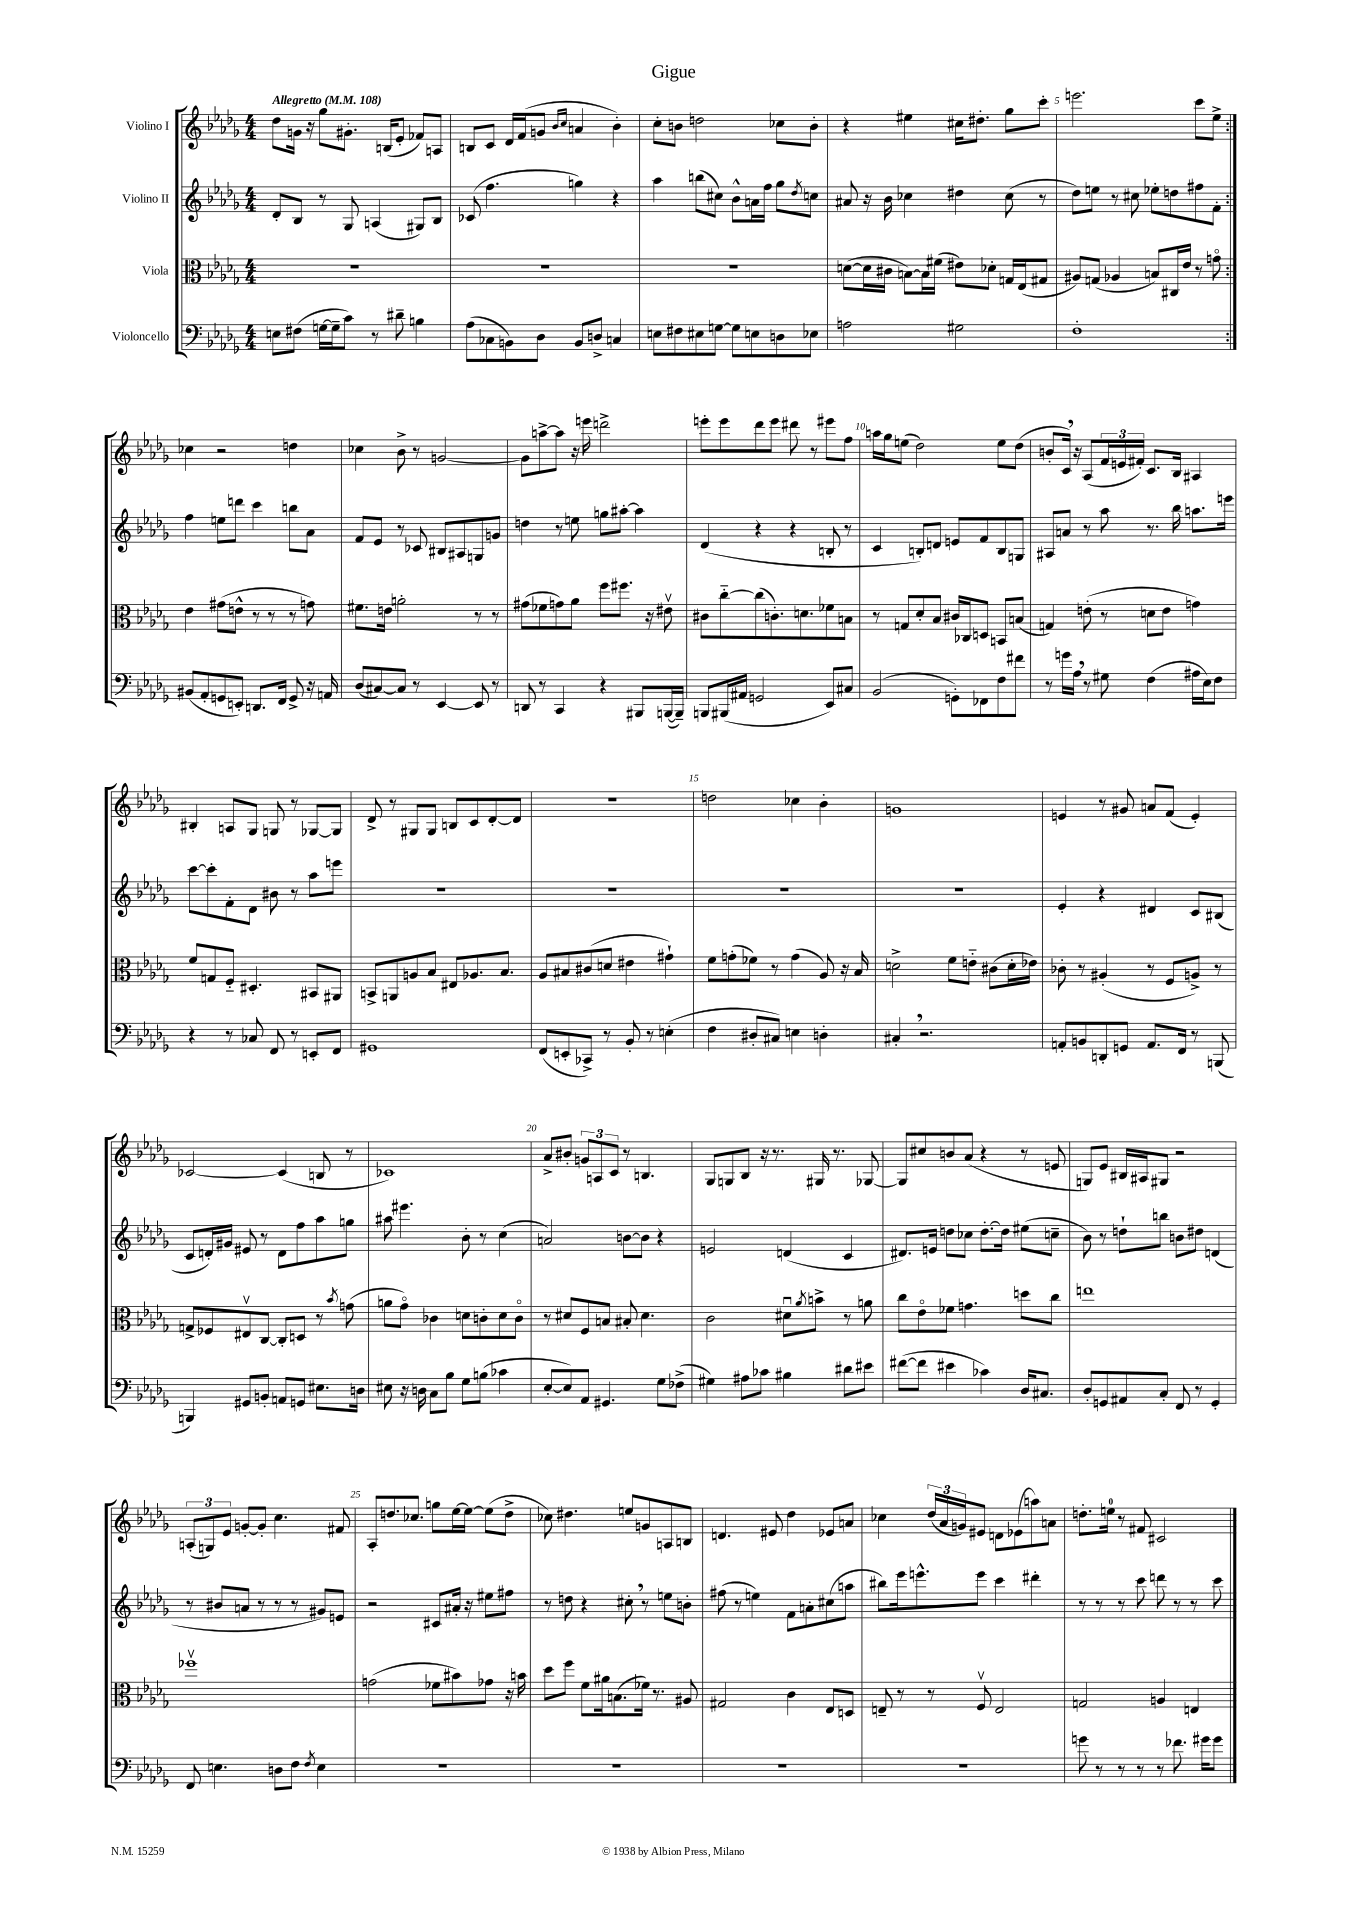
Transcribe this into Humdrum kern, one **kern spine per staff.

**kern	**kern	**kern	**kern
*staff4	*staff3	*staff2	*staff1
*clefF4	*clefC3	*clefG2	*clefG2
*k[b-e-a-d-g-]	*k[b-e-a-d-g-]	*k[b-e-a-d-g-]	*k[b-e-a-d-g-]
*M4/4	*M4/4	*M4/4	*M4/4
*MM108	*MM108	*MM108	*MM108
8E\L	1r	8d-'/L	8dd-\L
(8F#\J	.	8B-/J	16g\Jk
.	.	.	16r
[16G\LL	.	8r	8gg-\L
16G~\]J	.	.	.
8c\J)	.	8G-/	8.g#'\J
8r	.	(4A/	.
.	.	.	(16B/LK
8d#~\	.	.	8e-'/J
4B\	.	8G#/L)	8f-/L)
.	.	8B-/J	8A/J
=	=	=	=
(8A-\L	1r	(8c-/	8B/L
8C-\	.	4.ff\	8c/J
8BB\)	.	.	16d-/LL
.	.	.	(16f/J
8D-\J	.	.	8g/J
.	.	.	16qqb-/LL
.	.	.	16qqcc/JJ
8BB/L	.	4gg\)	4a/
8D^/J	.	.	.
4C/	.	4r	4b-'\)
=	=	=	=
8E\L	1r	4aa-\	8cc'\L
8F#\	.	.	8b\J
8E#\	.	(8bb\L	2dd\
[8G\J	.	8cc#\J)	.
8G\]L	.	8b-^^\L	.
8E\	.	16a\L	.
.	.	16ff\JJ	.
8D\	.	8gg-\L	8cc-\L
.	.	8qdd-/	.
8E-\J	.	8cc\J	8b'\J
=	=	=	=
2A\	([8d\L	8a#/	4r
.	16d\]L	16r	.
.	16c#\JJ	16b-\	.
.	[8B\L)	4cc-\	4ee#\
.	16B\]L	.	.
.	(16f#\JJ	.	.
2G#\	8e#\L)	4dd#\	16cc#\LK
.	.	.	8.dd#'\J
.	8d-'\J	.	.
.	16G/LL	(8cc-\	8gg-\L
.	(16E-/J	.	.
.	8G#/J	8r	8ccc'\J
=	=	=	=
1F'	8A#/L)	8dd-\L)	2.eee\
.	(8G/J	8ee\J	.
.	4A-/	8r	.
.	.	8cc#\	.
.	8B/L)	8ee-'\L	.
.	16C#/L	8dd\	.
.	16e-/JJ	.	.
.	8r	8ff#\	8ccc\L
.	8go\	8f'\J	8ee-^\J
=:|!	=:|!	=:|!	=:|!
(8BB#/L	4e-\	4ff\	4cc-\
8AA-'/	.	.	.
8GG/	(8g#\L	8ee\L	2r
8EE'/J)	8e^^\J	8ddd\J	.
8.DD/L	8r	4ccc\	.
.	8r	.	.
16FF/Jk	.	.	.
8GG^/	8r	8bb\L	4dd\
16r	8g\)	8a-\J	.
16AA/	.	.	.
=	=	=	=
(8D-/L	8.f#\L	8f/L	4cc-\
[8C#/)	.	8e-/J	.
.	16e\Jk	.	.
8C#/]J	2a'\	8r	8b-^\
8r	.	8c-/	8r
[4EE-/	.	8B#/L	[2g/
.	.	8A#/	.
8EE-/]	8r	8G/	.
8r	8r	8g/J	.
=	=	=	=
8DD/	(8g#\L	4dd\	8g\]L
8r	8f-\	.	[8aa^\
4CC/	8g\)	8r	8aa\]J
.	8a-\J	8ee\	16r
.	.	.	16eee\
4r	8ff\L	8gg\L	2ddd^\
.	8.ff#\J	[8aa#'\J	.
8BBB#/L	.	4aa#\]	.
.	16r	.	.
([16BBB/L	8e#v\	.	.
16BBB~/]JJ)	.	.	.
=	=	=	=
8BBB/L	8c#\L	(4d-/	8eee'\L
(16BBB#/L	[8cc'~\	.	8eee\
16AA#/JJ	.	.	.
2GG/	(8cc\]	4r	8ddd-\
.	8.c'\)	.	8eee\J
.	.	4r	8ddd#\
.	8.d\	.	.
.	.	.	8r
8EE-/L)	8f-\	8B'/	8eee#\L
8C#/J	8B\J	8r	8ff\J
=	=	=	=
(2BB-/	8r	4c/	16aa\LL
.	.	.	16gg-\J
.	8G/L	.	(8ee\J
.	8d-'/	8B'/L)	2dd-\)
.	8B-/J	8d/J	.
8GG'\L)	16c#/LL	8e/L	.
.	16C-/J	.	.
8FF-\	8D/J	8f/	.
8F\	8BB/L	8B/	8ee\L
8f#\J	(8B/J	8G/J	(8dd-\J
=	=	=	=
8r	4G/)	8A#/L	8b'/L
16g\LL	.	8a/J	16c/Jk)
16A-\JJ	.	.	16r
8r	(8e'\	8r	(8A-/L
8G#\	8r	8aa-\	24f/L
.	.	.	24e/
.	.	.	24f#'/JJ)
(4F\	8d\L	8.r	8.c/L
.	8e\J	.	.
.	.	16bb-\	16B-/Jk
16A#\LL	4g\)	8.aa\L	4A#/
16E-\J)	.	.	.
8F\J	.	.	.
.	.	16eee\Jk	.
=	=	=	=
4r	8f/L	[8ccc\L	4B#'/
.	8G/	8ccc'\]	.
8r	8F'~/J	8f'\	8A/L
8C-/	4.D#'/	8d-\J	8G-/J
8FF/	.	8b#\	8G/
8r	.	8r	8r
8EE'/L	8BB#/L	8aa-\L	[8G-/L
8FF/J	8AA#/J	8eee\J	8G-/]J
=	=	=	=
1GG#	8BB^/L	1r	8d-^/
.	8AA/	.	8r
.	8A/	.	8G#/L
.	8B-/J	.	8G#/J
.	8E#/L	.	8B/L
.	8.A-/	.	8c/
.	.	.	[8d-'/
.	8.B-/J	.	.
.	.	.	8d-/]J
=	=	=	=
(8FF/L	8A-/L	1r	1r
8EE'/	8B#/	.	.
8CC-^/J)	(8c#/	.	.
8r	8d/J	.	.
8BB-'/	4e#\	.	.
8r	.	.	.
(4E'\	4g#`\)	.	.
=	=	=	=
4F\	8f\L	1r	2dd\
.	(8g'\	.	.
8D#'/L	8f-\J)	.	.
8C#/J)	8r	.	.
4E\	(4g\	.	4cc-\
4D'\	8A-/)	.	4b-'\
.	16r	.	.
.	16B-/	.	.
=	=	=	=
4C#'/	2d^\	1r	1g
2.r	.	.	.
.	8f\L	.	.
.	8e'~\J	.	.
.	(8c#\L	.	.
.	16d'\L	.	.
.	16e-\JJ)	.	.
=	=	=	=
8AA'/L	8c-'\	4e-'/	4e/
8BB/	8r	.	.
8DD'/	(4A#'/	4r	8r
8GG/J	.	.	8g#/
8.AA/L	8r	4d#/	8a/L
.	8F/L	.	(8f/J
16FF/Jk	.	.	.
8r	8A^/J)	8c/L	4e'/)
(8BBB/	8r	(8B#/J	.
=	=	=	=
4BBB/)	8G^/L	8c/L	[2c-/
.	8F-/	16d'/L)	.
.	.	16g#/JJ	.
8GG#/L	8E#v/	8e#/	.
8BB'/J	[8C/J	8r	.
8AA/L	8C'/]L	8d\L	(4c-/]
8GG/J	8D/J	8ff\	.
8.E#\L	8r	8aa-\	8B/
.	8qb-/	.	.
.	(8g\	8gg\J	8r
16D\Jk	.	.	.
=	=	=	=
8E#\	8a\L	8aa#\	1c-)
16r	8g-o\J)	4.eee#\	.
16D\	.	.	.
8C\L	4c-\	.	.
8B-\J	.	.	.
8G-\L	8d\L	8b-'\	.
(8B\J	8c'\	8r	.
4c-\	8d\	(4cc\	.
.	8co\J	.	.
=	=	=	=
[8E-'/L	8r	2a/)	8a-^/L
8E-/])	8d#/L	.	8b#'/J
8AA-/J	8F/	.	12g/L
.	.	.	12A/
4.GG#/	8B/J	.	.
.	.	.	12c/J
.	8B#'/	[8b\L	8r
.	4.d#\	8b\]J	4.B/
8G-\L	.	4r	.
(8F-^\J	.	.	.
=	=	=	=
4G#\)	2c\	2e/	8G-/L
.	.	.	8G/
8A#\L	.	.	8B-/J
8c-\J	.	.	16r
.	.	.	8.r
4B#\	8d#u\L	(4d/	.
.	8qa-/	.	.
.	8b^\J	.	16G#/
.	.	.	8.r
8d#\L	8r	4c/	.
8e#\J	8a\	.	[8G-/
=	=	=	=
([8f#\L	8cc\L	8.d#/L)	8G-/]L
8f#\]J	8e-o\	.	8cc#/
.	.	16e/Jk	.
4e#\	8f-\J	8dd\L	8b/
.	4.g\	8cc-\J	(8a-/J
4c-\)	.	[8.dd'\L	4r
.	.	16dd\]Jk	.
16D-/LK	8dd\L	(8ee#\L	8r
8.C#/J	.	.	.
.	8cc\J	8cc~\J	8e/
=	=	=	=
8D-'/L	1ee	8b-\)	8G/L)
8GG/	.	8r	8e-/J
8AA#/	.	8dd`\L	16B#/LL
.	.	.	16A#/J
8C'/J	.	8bb\J	8G#/J
8FF/	.	8b\L	2r
8r	.	8dd#\J	.
4GG'/	.	(4d/	.
=	=	=	=
8FF/	1ff-v	8r	(12A'/L
.	.	.	12G/)
4.E\	.	8b#/L	.
.	.	.	12e-/J
.	.	8a/J	[8g'/L
.	.	8r	8g'/]J
8D\L	.	8r	4.cc\
8F\J	.	8r	.
8qF/	.	.	.
4E\	.	8g#/L)	.
.	.	8e/J	8f#/
=	=	=	=
1r	(2g\	2r	8A-'/L
.	.	.	8.dd/
.	.	.	8.cc-/J
.	8f-\L	8c#/L	8gg\L
.	8b#\)	16a#'/Jk	[16ee-\L
.	.	16r	16ee-\_JJ
.	8g-\J	8ee#\L	(8ee-\]L
.	16r	8ff#\J	8dd^\J
.	16b\	.	.
=	=	=	=
1r	8dd-\L	8r	8cc-\)
.	8ff\J	8dd\	4.dd#\
.	8f\L	4r	.
.	16a#\k	.	.
.	(8.B\	.	.
.	.	8cc#'\	8ee/L
.	16f-\Jk)	8r	8g/
.	8.r	.	.
.	.	8ee\L	8A/
.	8A#/	8b'\J	8B/J
=	=	=	=
1r	2G#/	(8ff#\	4.d/
.	.	8r	.
.	.	4ee\)	.
.	.	.	8e#/
.	4c\	8f\L	4dd-\
.	.	8a'\	.
.	8E-/L	(8cc#\	8e-/L
.	8D/J	8aa\J	8a/J
=	=	=	=
1r	8E~/	8bb#\L)	4cc-\
.	8r	16eee-\k	.
.	.	8.eee^^\	.
.	8r	.	(24dd-/LL
.	.	.	24a-/
.	.	.	24g/J)
.	8Fv/	8eee\J	8e#/J
.	2E/	4ccc\	8d\L
.	.	.	(8e-\
.	.	4ddd#'\	8aa\)
.	.	.	8a\J
=	=	=	=
8g\	2G/	8r	8.dd'\L
8r	.	8r	.
.	.	.	16ee\Jk
8r	.	8r	8r
8r	.	8ccc\	8f#/
8r	4A/	8ddd\	2c#/
8.f-\	.	8r	.
.	4E/	8r	.
16g#\LK	.	.	.
8g#\J	.	8ccc\	.
==	==	==	==
*-	*-	*-	*-
